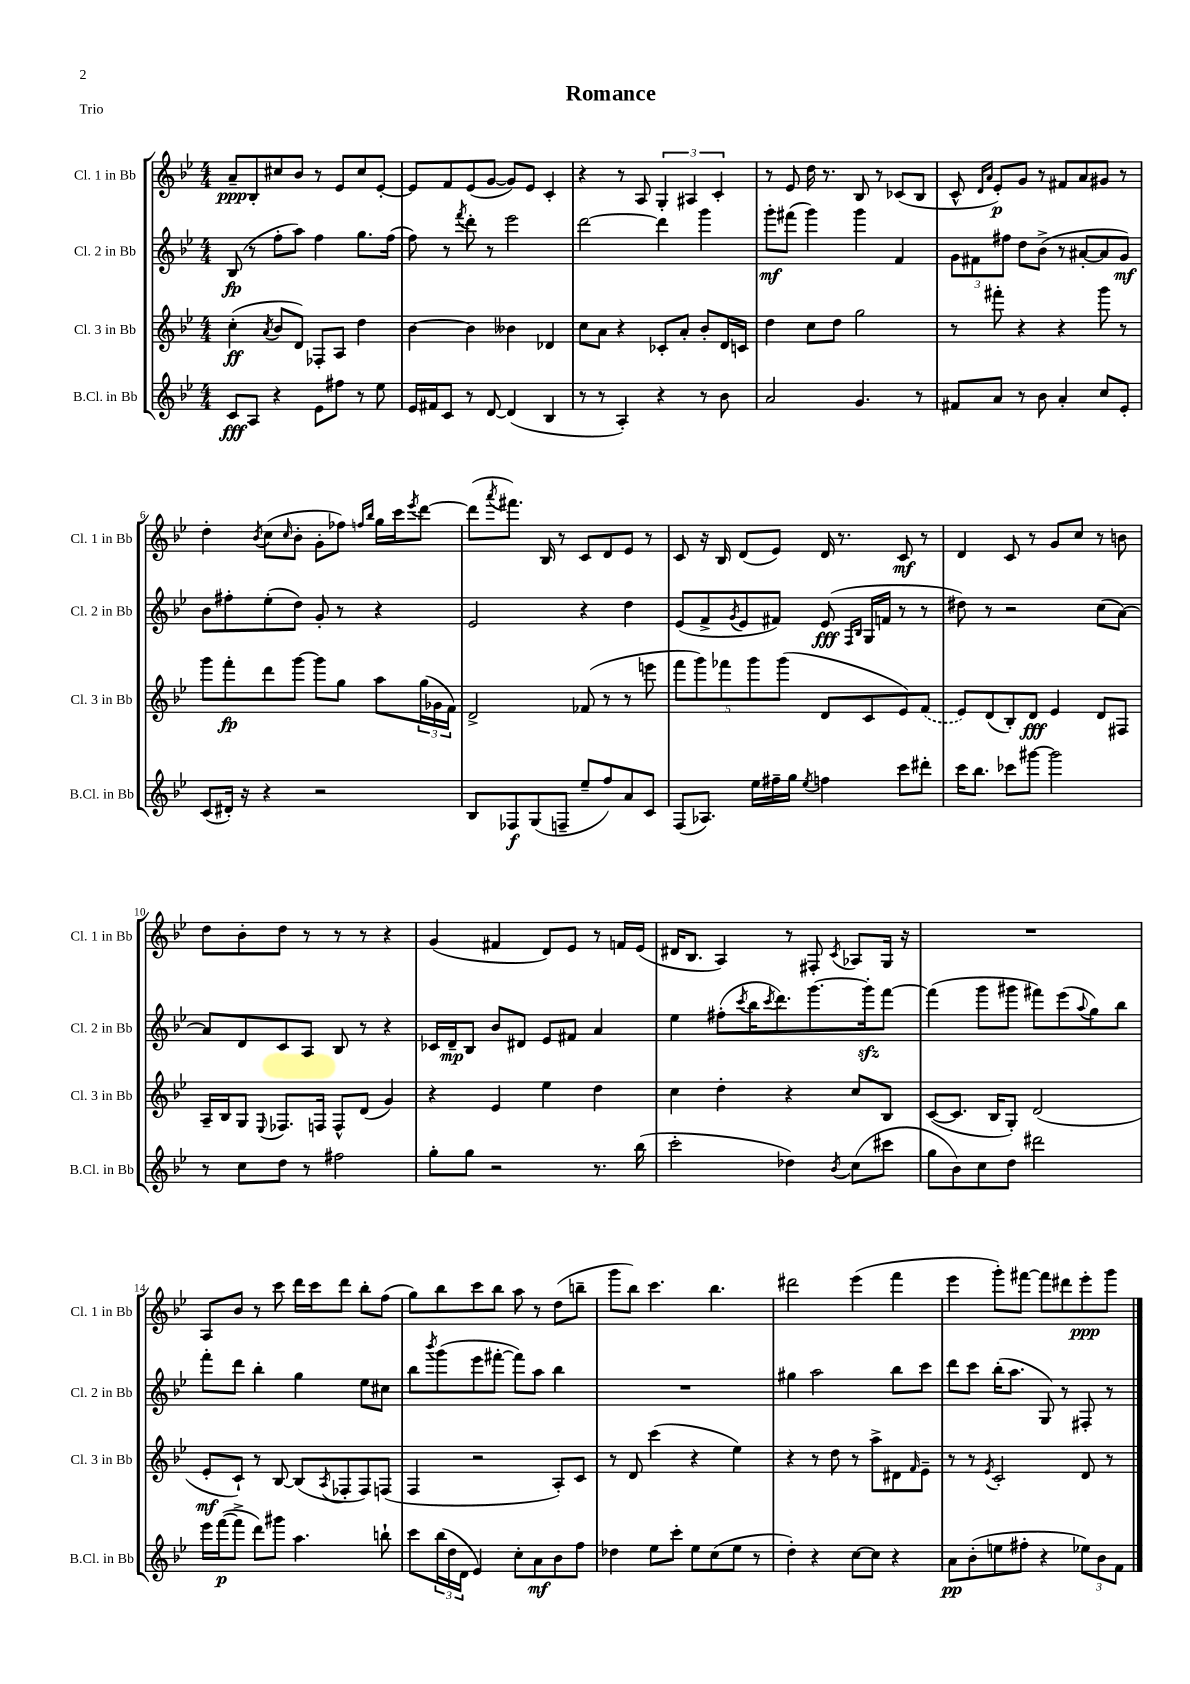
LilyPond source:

\header { title = "Romance" piece = "Trio" }
<<
\new StaffGroup <<
\new Staff = "s0" \with { instrumentName = "Cl. 1 in Bb" shortInstrumentName = "Cl. 1 in Bb" } {
    \clef treble \key bes \major \numericTimeSignature \time 4/4
    a'8--\ppp bes8-. cis''8 bes'8 r8 ees'8 cis''8 ees'8~-. |
    ees'8 f'8 ees'8( g'8~ g'8) ees'8 c'4-. |
    r4 r8 a8 \tuplet 3/2 { g4-. ais4 c'4-. } |
    r8 ees'8 d''16 r8. bes8 r8 ces'8( bes8 |
    c'8-^ \grace { d'16 a'16 } ees'8-.\p) g'8 r8 fis'8 a'8 gis'8 r8 |
    d''4-. \acciaccatura { bes'8 } c''8( \grace { c''16 } bes'8-. g'8-. fes''8) \grace { f''16 bes''16 } g''16 c'''16 \acciaccatura { ees'''8 } d'''8~ |
    d'''8( \acciaccatura { a'''8 } fis'''8.) bes16 r8 c'8 d'8 ees'8 r8 |
    c'8 r16 bes16 d'8( ees'8) d'16 r8. c'8\mf r8 |
    d'4 c'8 r8 g'8 c''8 r8 b'8 |
    d''8 bes'8-. d''8 r8 r8 r8 r4 |
    g'4( fis'4 d'8) ees'8 r8 f'16 ees'16( |
    dis'16 bes8. a4) r8 fis8-. \acciaccatura { c'8 } aes8 g16 r16 |
    R1 |
    a8 bes'8 r8 c'''8 d'''16 c'''16 d'''8 bes''8-. f''8( |
    g''8) bes''8 c'''8 bes''8 a''8 r8 d''8( b''8-- |
    g'''8 bes''8) c'''4. bes''4. |
    dis'''2 ees'''4( f'''4 |
    ees'''4 g'''8-.) fis'''8~ fis'''8 dis'''8 ees'''8-.\ppp g'''8 \bar "|." |
}
\new Staff = "s1" \with { instrumentName = "Cl. 2 in Bb" shortInstrumentName = "Cl. 2 in Bb" } {
    \clef treble \key bes \major \numericTimeSignature \time 4/4
    bes8\fp( r8 f''8-. a''8) f''4 g''8. f''16( |
    f''8) r8 \acciaccatura { f'''8 } d'''8-. r8 ees'''2 |
    d'''2~ d'''4 g'''4 |
    g'''8-.\mf fis'''8( g'''4) g'''4 f'4 |
    \tuplet 3/2 { g'8 fis'8 fis''8 } d''8 bes'8->( r8 ais'8~-. ais'8 g'8\mf) |
    bes'8 fis''8-. ees''8-.( d''8) g'8-. r8 r4 |
    ees'2 r4 d''4 |
    ees'8( f'8-> \acciaccatura { g'8 } ees'8 fis'8) ees'8\fff( \grace { f16 bes16 } g16 f'16 r8 r8 |
    dis''8) r8 r2 c''8( a'8~) |
    a'8 d'8 c'8 a8 bes8 r8 r4 |
    ces'16 d'16--\mp bes8 bes'8 dis'8 ees'8 fis'8 a'4 |
    ees''4 fis''8-.( \acciaccatura { c'''8 } bes''16 \acciaccatura { c'''8 } d'''8.) g'''8.~ g'''16-.\sfz f'''8~ |
    f'''4( g'''8 gis'''8 fis'''8) ees'''8( \appoggiatura { a''8 } g''8) bes''8 |
    f'''8-. d'''8 bes''4-. g''4 ees''8 cis''8 |
    bes''8 \acciaccatura { bes'''8 } g'''8( ees'''8 fis'''8~-. fis'''8) a''8 bes''4 |
    R1 |
    gis''4 a''2 bes''8 c'''8 |
    d'''8 c'''8 bes''16-.( a''8. g8) r8 fis8-. r8 \bar "|." |
}
\new Staff = "s2" \with { instrumentName = "Cl. 3 in Bb" shortInstrumentName = "Cl. 3 in Bb" } {
    \clef treble \key bes \major \numericTimeSignature \time 4/4
    c''4-.\ff( \acciaccatura { a'8 } bes'8 d'8) fes8-. a8 d''4 |
    bes'4~ bes'4 beses'4 des'4 |
    c''8 a'8 r4 ces'8-. a'8-. bes'8-. d'16 c'16 |
    d''4 c''8 d''8 g''2 |
    r8 fis'''8-. r4 r4 g'''8 r8 |
    g'''8 f'''8-.\fp d'''8 g'''8~ g'''8 g''8 a''8 \tuplet 3/2 { g''16( ges'16 f'16) } |
    d'2-> fes'8( r8 r8 e'''8 |
    \tuplet 5/4 { f'''8 g'''8) fes'''8 g'''8 g'''8( } d'8 c'8 ees'8) \once \slurDashed f'8( |
    ees'8) d'8( bes8-.) d'8\fff ees'4 d'8 fis8 |
    a16-- bes16 g8 \appoggiatura { ees8 } fes8. f16 f8-^ d'8( g'4) |
    r4 ees'4 ees''4 d''4 |
    c''4 d''4-. r4 c''8 bes8 |
    c'8~( c'8. bes16 g8-.) d'2( |
    ees'8-.\mf c'8-!) r8 bes8~ bes8( \acciaccatura { a8 } fes8-. fes8) f8( |
    f4 r2 a8-.) c'8 |
    r8 d'8 c'''4( r4 ees''4) |
    r4 r8 d''8 r8 a''8-> dis'8 \grace { f'16 } ees'8-- |
    r8 r8 \acciaccatura { ees'8 } c'2-. d'8 r8 \bar "|." |
}
\new Staff = "s3" \with { instrumentName = "B.Cl. in Bb" shortInstrumentName = "B.Cl. in Bb" } {
    \clef treble \key bes \major \numericTimeSignature \time 4/4
    c'8\fff a8 r4 ees'8 fis''8 r8 ees''8 |
    ees'16 fis'16 c'8 r8 d'8~ d'4( bes4 |
    r8 r8 a4-.) r4 r8 bes'8 |
    a'2 g'4. r8 |
    fis'8 a'8 r8 bes'8 a'4-. c''8 ees'8-. |
    c'8( dis'16-.) r16 r4 r2 |
    bes8 fes8\f g8( f8-- ees''8-- f''8) a'8 c'8 |
    f8( aes8.) ees''16 fis''16-- g''16 \acciaccatura { ees''8 } f''4 c'''8 dis'''8-. |
    c'''16 bes''8. ces'''8 gis'''8~ gis'''2 |
    r8 c''8 d''8 r8 fis''2 |
    g''8-. g''8 r2 r8. bes''16( |
    c'''2-. des''4) \acciaccatura { bes'8 } c''8( cis'''8 |
    g''8 bes'8) c''8 d''8 dis'''2 |
    ees'''16 f'''16~\p( f'''8-> d'''8) gis'''8 a''4. b''8-! |
    c'''8 \tuplet 3/2 { bes''16( d''16 d'16 } ees'4) c''8-. a'8\mf bes'8 f''8 |
    des''4 ees''8 c'''8-. ees''8 c''8( ees''8 r8 |
    d''4-.) r4 c''8~ c''8 r4 |
    a'8\pp bes'8-.( e''8 fis''8-. r4 \tuplet 3/2 { ees''8) bes'8 f'8 } \bar "|." |
}
>>
>>
